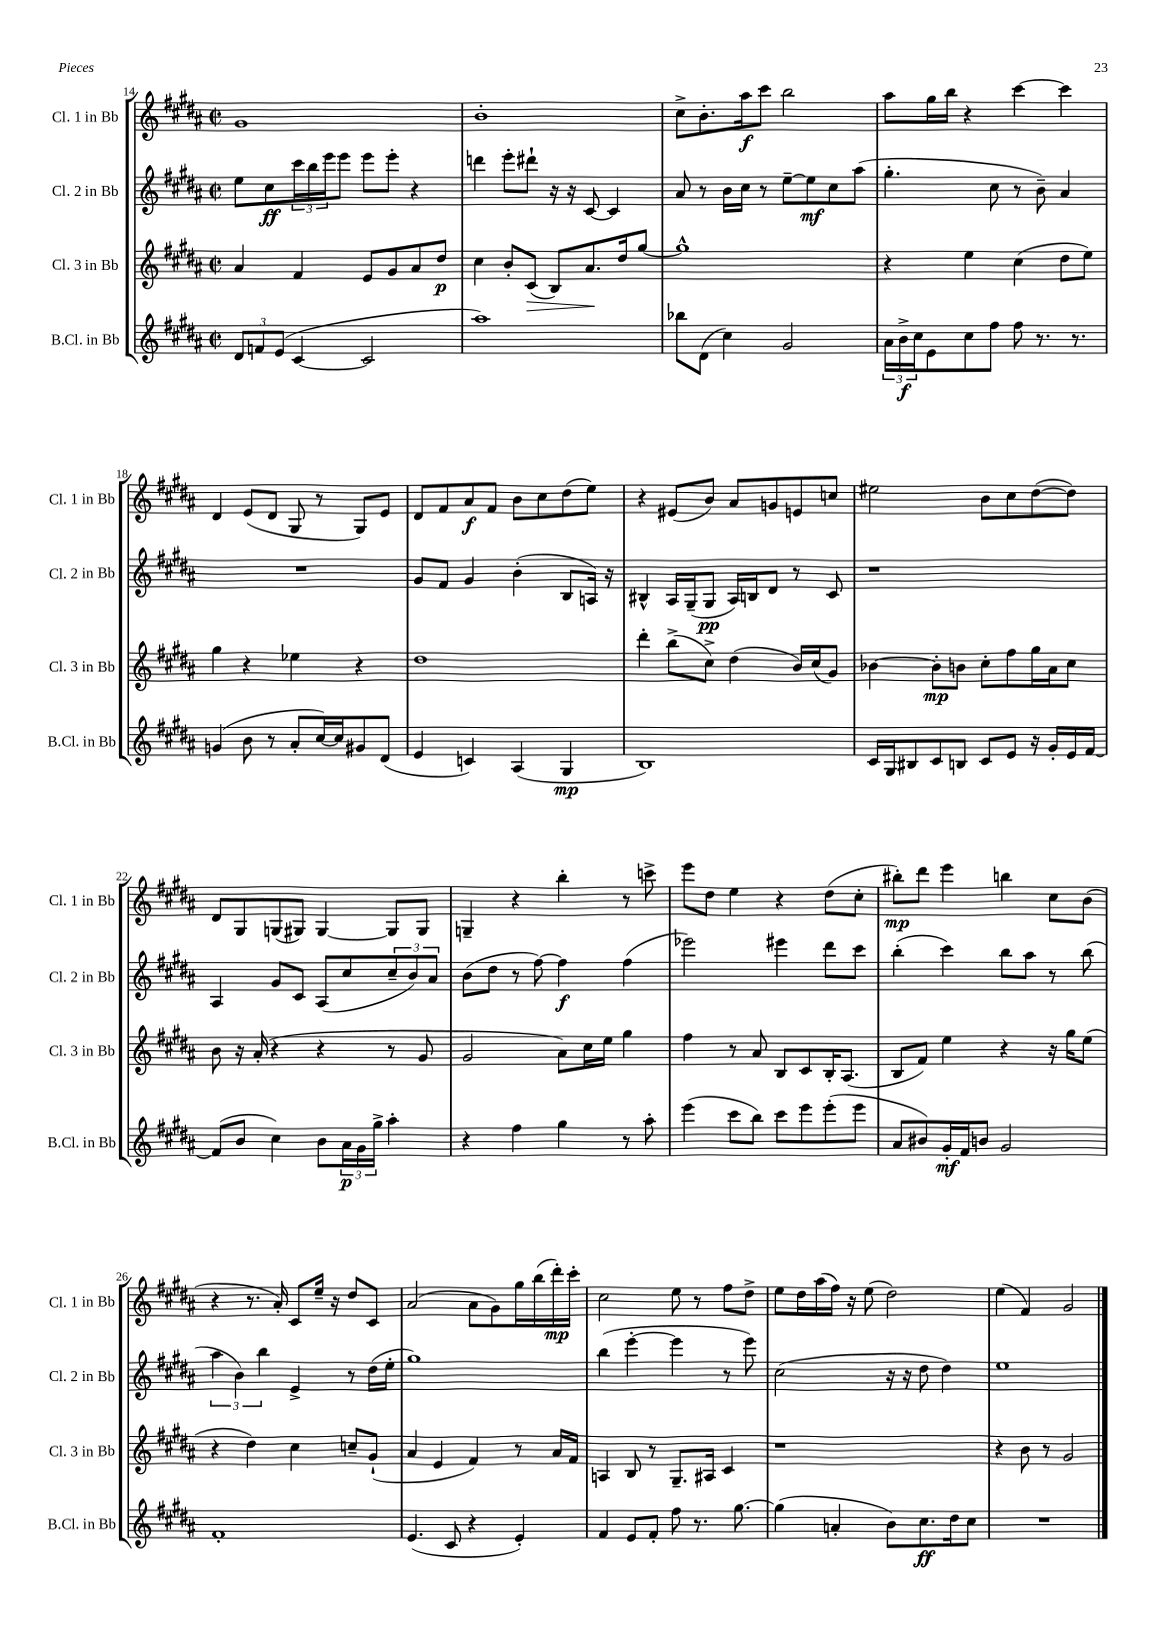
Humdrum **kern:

**kern	**dynam	**kern	**dynam	**kern	**dynam	**kern	**dynam
*part4	*part4	*part3	*part3	*part2	*part2	*part1	*part1
*staff4	*staff4	*staff3	*staff3	*staff2	*staff2	*staff1	*staff1
*I"B.Cl. in Bb	*	*I"Cl. 3 in Bb	*	*I"Cl. 2 in Bb	*	*I"Cl. 1 in Bb	*
*I'B.Cl. in Bb	*	*I'Cl. 3 in Bb	*	*I'Cl. 2 in Bb	*	*I'Cl. 1 in Bb	*
*clefG2	*	*clefG2	*	*clefG2	*	*clefG2	*
*k[f#c#g#d#a#]	*	*k[f#c#g#d#a#]	*	*k[f#c#g#d#a#]	*	*k[f#c#g#d#a#]	*
*M2/2	*	*M2/2	*	*M2/2	*	*M2/2	*
*met(c|)	*	*met(c|)	*	*met(c|)	*	*met(c|)	*
=14	=14	=14	=14	=14	=14	=14	=14
12d#/L	.	4a#/	.	8ee\L	.	1g#	.
12fn/	.	.	.	.	.	.	.
.	.	.	.	8cc#\	ff	.	.
(12e/J	.	.	.	.	.	.	.
[4c#/	.	4f#/	.	24ccc#\L	.	.	.
.	.	.	.	24bb\	.	.	.
.	.	.	.	24eee\J	.	.	.
.	.	.	.	8eee\J	.	.	.
2c#/]	.	8e/L	.	8eee\L	.	.	.
.	.	8g#/	.	8eee'\J	.	.	.
.	.	8a#/	.	4r	.	.	.
.	.	8dd#/J	p	.	.	.	.
=15	=15	=15	=15	=15	=15	=15	=15
1aa#)	.	4cc#\	.	4dddn\	.	1b'	.
.	.	8b'/L	.	8eee'\L	.	.	.
!	!	!	!LO:HP:b	!	!	!	!
.	.	(8c#/J	>	8ddd#X`\J	.	.	.
.	.	8B/L)	.	16r	.	.	.
.	.	.	.	16r	.	.	.
.	.	8.a#/	.	[8c#/	.	.	.
.	.	.	.	4c#/]	.	.	.
.	.	16dd#/k	]	.	.	.	.
.	.	[8gg#/J	.	.	.	.	.
=16	=16	=16	=16	=16	=16	=16	=16
8bb-X\L	.	1gg#^^]	.	8a#/	.	8cc#^\L	.
(8d#\J	.	.	.	8r	.	8.b'\	.
4cc#\)	.	.	.	16b\LL	.	.	.
.	.	.	.	16cc#\JJ	.	16aa#\k	f
.	.	.	.	8r	.	8ccc#\J	.
2g#/	.	.	.	[8ee~\L	.	2bb\	.
.	.	.	.	8ee\]	mf	.	.
.	.	.	.	8cc#\	.	.	.
.	.	.	.	(8aa#\J	.	.	.
=17	=17	=17	=17	=17	=17	=17	=17
24a#\LL	.	4r	.	4.gg#'\	.	8aa#\L	.
24b^\	f	.	.	.	.	.	.
24cc#\J	.	.	.	.	.	.	.
8e\	.	.	.	.	.	16gg#\L	.
.	.	.	.	.	.	16bb\JJ	.
8cc#\	.	4ee\	.	.	.	4r	.
8ff#\J	.	.	.	8cc#\	.	.	.
8ff#\	.	(4cc#\	.	8r	.	[4ccc#\	.
8.r	.	.	.	8b~\)	.	.	.
.	.	8dd#\L	.	4a#/	.	4ccc#\]	.
8.r	.	.	.	.	.	.	.
.	.	8ee\J)	.	.	.	.	.
!!LO:LB:g=z
=18	=18	=18	=18	=18	=18	=18	=18
(4gn/	.	4gg#\	.	1r	.	4d#/	.
8b\	.	4r	.	.	.	(8e/L	.
8r	.	.	.	.	.	8d#/J	.
8a#'/L	.	4ee-X\	.	.	.	8G#/	.
[16cc#/L)	.	.	.	.	.	8r	.
16cc#/J]	.	.	.	.	.	.	.
8g#X/	.	4r	.	.	.	8G#/L)	.
(8d#/J	.	.	.	.	.	8e/J	.
=19	=19	=19	=19	=19	=19	=19	=19
4e/	.	1dd#	.	8g#/L	.	8d#/L	.
.	.	.	.	8f#/J	.	8f#/	.
4cn/)	.	.	.	4g#/	.	8a#/	f
.	.	.	.	.	.	8f#/J	.
(4A#/	.	.	.	(4b'\	.	8b\L	.
.	.	.	.	.	.	8cc#\	.
4G#/	mp	.	.	8B/L	.	(8dd#\	.
.	.	.	.	16An/Jk)	.	8ee\J)	.
.	.	.	.	16r	.	.	.
=20	=20	=20	=20	=20	=20	=20	=20
1B)	.	4ddd#'\	.	4B#X^^/	.	4r	.
.	.	(8bb^\L	.	16A#/LL	.	(8e#X/L	.
.	.	.	.	(16G#~/J	.	.	.
.	.	8cc#^\J)	.	8G#/J	pp	8b/J)	.
.	.	(4dd#\	.	16A#/LL)	.	8a#/L	.
.	.	.	.	16Bn/J	.	.	.
.	.	.	.	8d#/J	.	8gn/	.
.	.	16b/LL)	.	8r	.	8en/	.
.	.	(16cc#/J	.	.	.	.	.
.	.	8g#/J)	.	8c#/	.	8ccn/J	.
=21	=21	=21	=21	=21	=21	=21	=21
16c#/LL	.	[4b-X\	.	1r	.	2ee#X\	.
16G#/J	.	.	.	.	.	.	.
8B#X/	.	.	.	.	.	.	.
8c#/	.	8b-'\L]	mp	.	.	.	.
8Bn/J	.	8bn\J	.	.	.	.	.
8c#/L	.	8cc#'\L	.	.	.	8b\L	.
8e/J	.	8ff#\	.	.	.	8cc#\	.
16r	.	16gg#\L	.	.	.	([8dd#\	.
16g#'/LL	.	16a#\J	.	.	.	.	.
16e/	.	8cc#\J	.	.	.	8dd#\J])	.
[16f#/JJ	.	.	.	.	.	.	.
!!LO:LB:g=z
=22	=22	=22	=22	=22	=22	=22	=22
(8f#/L]	.	8b\	.	4A#/	.	8d#/L	.
8b/J	.	16r	.	.	.	8G#/	.
.	.	(16a#'/	.	.	.	.	.
4cc#\)	.	4r	.	8g#/L	.	(8Gn/	.
.	.	.	.	8c#/J	.	8G#X/J)	.
8b\L	.	4r	.	(8A#/L	.	[4G#/	.
24a#\L	p	.	.	8cc#/	.	.	.
24g#\	.	.	.	.	.	.	.
24gg#^\JJ	.	.	.	.	.	.	.
4aa#'\	.	8r	.	12cc#~/	.	8G#/L]	.
.	.	.	.	12b/)	.	.	.
.	.	8g#/	.	.	.	8G#/J	.
.	.	.	.	12a#/J	.	.	.
=23	=23	=23	=23	=23	=23	=23	=23
4r	.	2g#/	.	(8b\L	.	4Gn~/	.
.	.	.	.	8dd#\J	.	.	.
4ff#\	.	.	.	8r	.	4r	.
.	.	.	.	[8ff#\)	.	.	.
4gg#\	.	8a#\L)	.	4ff#\]	f	4bb'\	.
.	.	16cc#\L	.	.	.	.	.
.	.	16ee\JJ	.	.	.	.	.
8r	.	4gg#\	.	(4ff#\	.	8r	.
8aa#'\	.	.	.	.	.	8cccn^\	.
=24	=24	=24	=24	=24	=24	=24	=24
(4eee\	.	4ff#\	.	2eee-X\)	.	8eee\L	.
.	.	.	.	.	.	8dd#\J	.
8ccc#\L	.	8r	.	.	.	4ee\	.
8bb\J)	.	8a#/	.	.	.	.	.
8ccc#\L	.	8B/L	.	4eee#X\	.	4r	.
8eee\	.	8c#/	.	.	.	.	.
(8eee'\	.	16B'/K	.	8ddd#\L	.	(8dd#\L	.
.	.	(8.A#/J	.	.	.	.	.
8eee\J	.	.	.	8ccc#\J	.	8cc#'\J	.
=25	=25	=25	=25	=25	=25	=25	=25
8a#/L	.	8B/L	.	(4bb'\	.	8bb#X'\L)	mp
8b#X/)	.	8f#/J)	.	.	.	8ddd#\J	.
16g#'/L	mf	4ee\	.	4ccc#\)	.	4eee\	.
16f#/J	.	.	.	.	.	.	.
8bn/J	.	.	.	.	.	.	.
2g#/	.	4r	.	8bb\L	.	4bbn\	.
.	.	.	.	8aa#\J	.	.	.
.	.	16r	.	8r	.	8cc#\L	.
.	.	16gg#\KL	.	.	.	.	.
.	.	(8ee\J	.	(8bb\	.	(8b\J	.
!!LO:LB:g=z
=26	=26	=26	=26	=26	=26	=26	=26
1f#'	.	4r	.	6aa#\	.	4r	.
.	.	.	.	6b\)	.	.	.
.	.	4dd#\)	.	.	.	8.r	.
.	.	.	.	6bb\	.	.	.
.	.	.	.	.	.	16a#'/)	.
.	.	4cc#\	.	4e^/	.	8c#/L	.
.	.	.	.	.	.	16ee~/Jk	.
.	.	.	.	.	.	16r	.
.	.	8ccn~/L	.	8r	.	8dd#/L	.
.	.	(8g#`/J	.	(16dd#\LL	.	8c#/J	.
.	.	.	.	16ee'\JJ	.	.	.
=27	=27	=27	=27	=27	=27	=27	=27
(4.e/	.	4a#/	.	1gg#)	.	(2a#/	.
.	.	4e/	.	.	.	.	.
8c#/	.	.	.	.	.	.	.
4r	.	4f#/)	.	.	.	8a#\L	.
.	.	.	.	.	.	8g#\)	.
4e'/)	.	8r	.	.	.	16gg#\L	.
.	.	.	.	.	.	(16bb\	.
.	.	16a#/LL	.	.	.	16ddd#'\)	mp
.	.	16f#/JJ	.	.	.	16ccc#'\JJ	.
=28	=28	=28	=28	=28	=28	=28	=28
4f#/	.	4An/	.	(4bb\	.	2cc#\	.
8e/L	.	8B/	.	[4eee'\	.	.	.
8f#'/J	.	8r	.	.	.	.	.
8ff#\	.	8.G#~/L	.	4eee\]	.	8ee\	.
8.r	.	.	.	.	.	8r	.
.	.	16A#X/Jk	.	.	.	.	.
.	.	4c#/	.	8r	.	8ff#\L	.
[8.gg#\	.	.	.	.	.	.	.
.	.	.	.	8eee\)	.	8dd#^\J	.
=29	=29	=29	=29	=29	=29	=29	=29
(4gg#\]	.	1r	.	(2cc#\	.	8ee\L	.
.	.	.	.	.	.	16dd#\L	.
.	.	.	.	.	.	(16aa#\	.
4an'/	.	.	.	.	.	16ff#\JJ)	.
.	.	.	.	.	.	16r	.
.	.	.	.	.	.	(8ee\	.
8b\L)	.	.	.	16r	.	2dd#\)	.
.	.	.	.	16r	.	.	.
8.cc#\	ff	.	.	8dd#\	.	.	.
.	.	.	.	4dd#\)	.	.	.
16dd#\k	.	.	.	.	.	.	.
8cc#\J	.	.	.	.	.	.	.
=30	=30	=30	=30	=30	=30	=30	=30
1r	.	4r	.	1ee	.	(4ee\	.
.	.	8b\	.	.	.	4f#/)	.
.	.	8r	.	.	.	.	.
.	.	2g#/	.	.	.	2g#/	.
==	==	==	==	==	==	==	==
*-	*-	*-	*-	*-	*-	*-	*-
